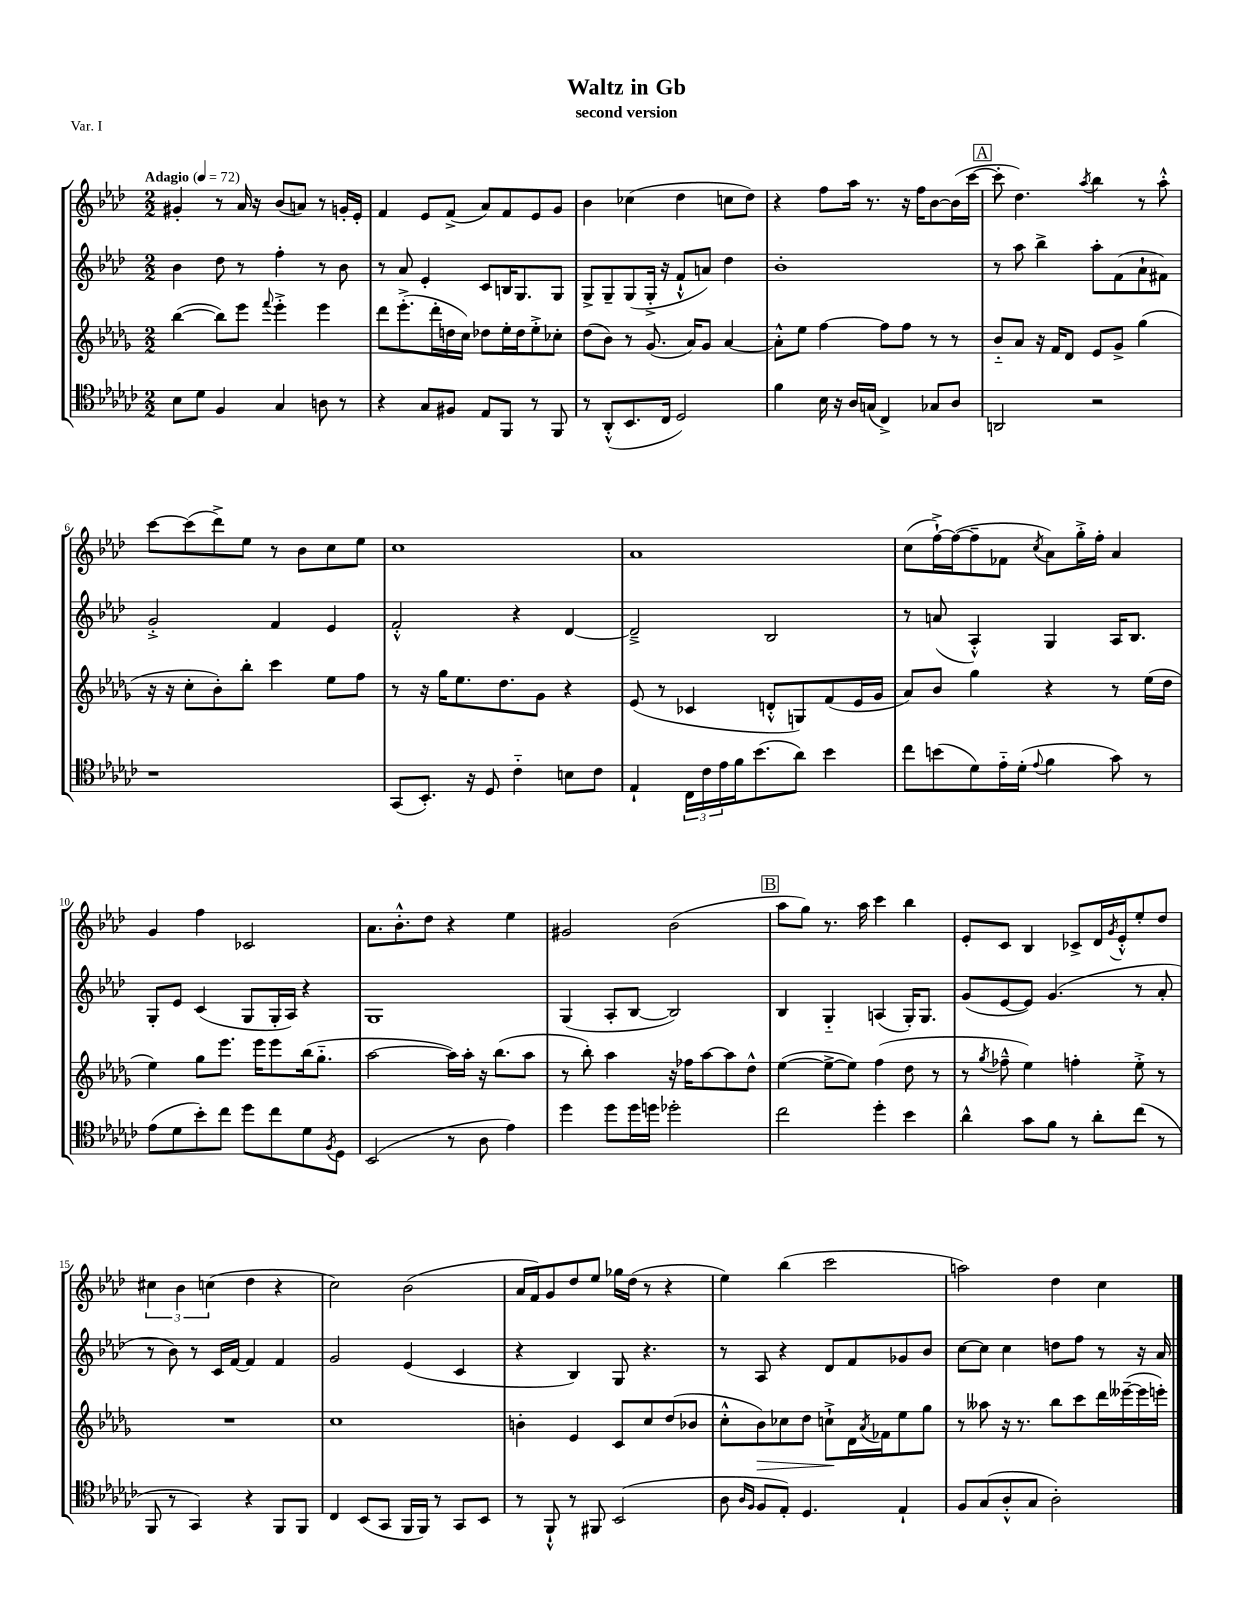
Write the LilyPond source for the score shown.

\header { title = "Waltz in Gb" subtitle = "second version" piece = "Var. I" }
<<
\new StaffGroup <<
\new Staff = "s0" {
    \clef treble \key aes \major \numericTimeSignature \time 2/2 \tempo "Adagio" 4 = 72
    gis'4-. r8 aes'16 r16 bes'8( a'8) r8 g'16-. ees'16-. |
    f'4 ees'8 f'8->( aes'8) f'8 ees'8 g'8 |
    bes'4 ces''4( des''4 c''8 des''8) |
    r4 f''8 aes''16 r8. r16 f''16 bes'8~ bes'16( c'''16~ |
    \mark \markup { \box "A" } c'''8-. des''4.) \acciaccatura { aes''8 } bes''4 r8 aes''8-.-^ |
    c'''8~ c'''8( des'''8->) ees''8 r8 bes'8 c''8 ees''8 |
    c''1 |
    aes'1 |
    c''8( f''16~-!->) f''16~( f''8-- fes'8 \acciaccatura { c''8 } aes'8) g''16-.-> f''16-. aes'4 |
    g'4 f''4 ces'2 |
    aes'8. bes'8.-.-^ des''8 r4 ees''4 |
    gis'2 bes'2( |
    \mark \markup { \box "B" } aes''8 g''8) r8. aes''16 c'''4 bes''4 |
    ees'8-. c'8 bes4 ces'8-> des'16 \acciaccatura { g'8 } ees'16-.-^ ees''8-. des''8 |
    \tuplet 3/2 { cis''4 bes'4 c''4( } des''4 r4 |
    c''2) bes'2( |
    aes'16 f'16) g'8 des''8 ees''8 ges''16 des''16( r8 r4 |
    ees''4) bes''4( c'''2 |
    a''2) des''4 c''4 \bar "|." |
}
\new Staff = "s1" {
    \clef treble \key aes \major \numericTimeSignature \time 2/2
    bes'4 des''8 r8 f''4-. r8 bes'8 |
    r8 aes'8 ees'4-. c'8 b16 g8. g8 |
    g8-> g8-- g8( g16-.-> r16 f'8-!-^ a'8) des''4 |
    bes'1-. |
    \mark \markup { \box "A" } r8 aes''8 bes''4-> aes''8-. f'8( aes'8-! fis'8) |
    g'2-.-> f'4 ees'4 |
    f'2-.-^ r4 des'4~ |
    des'2---> bes2 |
    r8 a'8( aes4-.-^) g4 aes16 bes8. |
    g8-. ees'8 c'4( g8 g16-. aes16) r4 |
    g1 |
    g4( aes8-. bes8~ bes2) |
    \mark \markup { \box "B" } bes4 g4-_ a4( g16-.) g8. |
    g'8( ees'8~ ees'8) g'4.( r8 aes'8-. |
    r8 bes'8) r8 c'16 f'16~ f'4 f'4 |
    g'2 ees'4( c'4 |
    r4 bes4) g8 r4. |
    r8 aes8 r4 des'8 f'8 ges'8 bes'8 |
    c''8~ c''8 c''4 d''8 f''8 r8 r16 aes'16 \bar "|." |
}
\new Staff = "s2" {
    \clef treble \key des \major \numericTimeSignature \time 2/2
    bes''4~( bes''8) ees'''8 \appoggiatura { f'''8 } ees'''4-.-> ees'''4 |
    des'''8 ees'''8.-.->( des'''16-. d''16 c''16) des''8 ees''16-. des''16 ees''8-.-> ces''8-. |
    des''8( bes'8) r8 ges'8.( aes'16) ges'8 aes'4~ |
    aes'8-.-^ ees''8 f''4~ f''8 f''8 r8 r8 |
    \mark \markup { \box "A" } bes'8-_ aes'8 r16 f'16 des'8 ees'8 ges'8-> ges''4( |
    r16 r16 c''8-. bes'8-.) bes''8-. c'''4 ees''8 f''8 |
    r8 r16 ges''16 ees''8. des''8. ges'8 r4 |
    ees'8( r8 ces'4 d'8-.-^ g8) f'8( ees'16 ges'16 |
    aes'8) bes'8 ges''4 r4 r8 ees''16( des''16 |
    ees''4) ges''8 ees'''8. ees'''16 ees'''8 bes''16( ges''8.-_ |
    aes''2~ aes''16) aes''16-. r16 bes''8.( aes''8 |
    r8 bes''8-.) aes''4 r16 fes''16 aes''8~ aes''8 des''8-^ |
    \mark \markup { \box "B" } ees''4~( ees''8~-> ees''8) f''4( des''8 r8 |
    r8 \acciaccatura { ges''8 } fes''8---^ ees''4) f''4-. ees''8-.-> r8 |
    R1 |
    c''1 |
    b'4-. ees'4 c'8 c''8 des''8( bes'8 |
    c''8-.-^ bes'8\>) ces''8 des''8 c''8-!->\! des'16 \acciaccatura { aes'8 } fes'16 ees''8 ges''8 |
    r8 aeses''8 r16 r8. bes''8 c'''8 des'''16 eeses'''16~--( eeses'''16 e'''16-.) \bar "|." |
}
\new Staff = "s3" {
    \clef tenor \key ges \major \numericTimeSignature \time 2/2
    bes8 des'8 f4 ges4 a8 r8 |
    r4 ges8 fis8 ees8 f,8 r8 f,8 |
    r8 aes,8-.-^( bes,8. ces16 des2) |
    f'4 bes16 r16 aes16 g16( ces4->) ges8 aes8 |
    \mark \markup { \box "A" } a,2 r2 |
    r1 |
    ges,8( bes,8.-.) r16 des8 ces'4-_ b8 ces'8 |
    ees4-! \tuplet 3/2 { ces16 ces'16 ees'16 } f'16 bes'8.( aes'8) bes'4 |
    ces''8 b'8( des'8) ees'16-_ des'16-.( \appoggiatura { ees'8 } f'4 ges'8) r8 |
    ees'8( des'8 bes'8-.) ces''8 des''8 ces''8 des'8 \acciaccatura { f8 } des8 |
    bes,2( r8 aes8 ees'4) |
    des''4 des''8 des''16 d''16 des''2-. |
    \mark \markup { \box "B" } ces''2 des''4-. bes'4 |
    aes'4-^ ges'8 f'8 r8 aes'8-. ces''8( r8 |
    f,8 r8 ges,4) r4 f,8 f,8 |
    ces4 bes,8( ges,8 f,16 f,16) r8 ges,8 bes,8 |
    r8 f,8-!-^ r8 fis,8 bes,2( |
    aes8 \grace { aes16 f16 } f8 ees8-.) des4. ees4-! |
    f8 ges8( aes8-.-^ ges8 aes2-.) \bar "|." |
}
>>
>>
